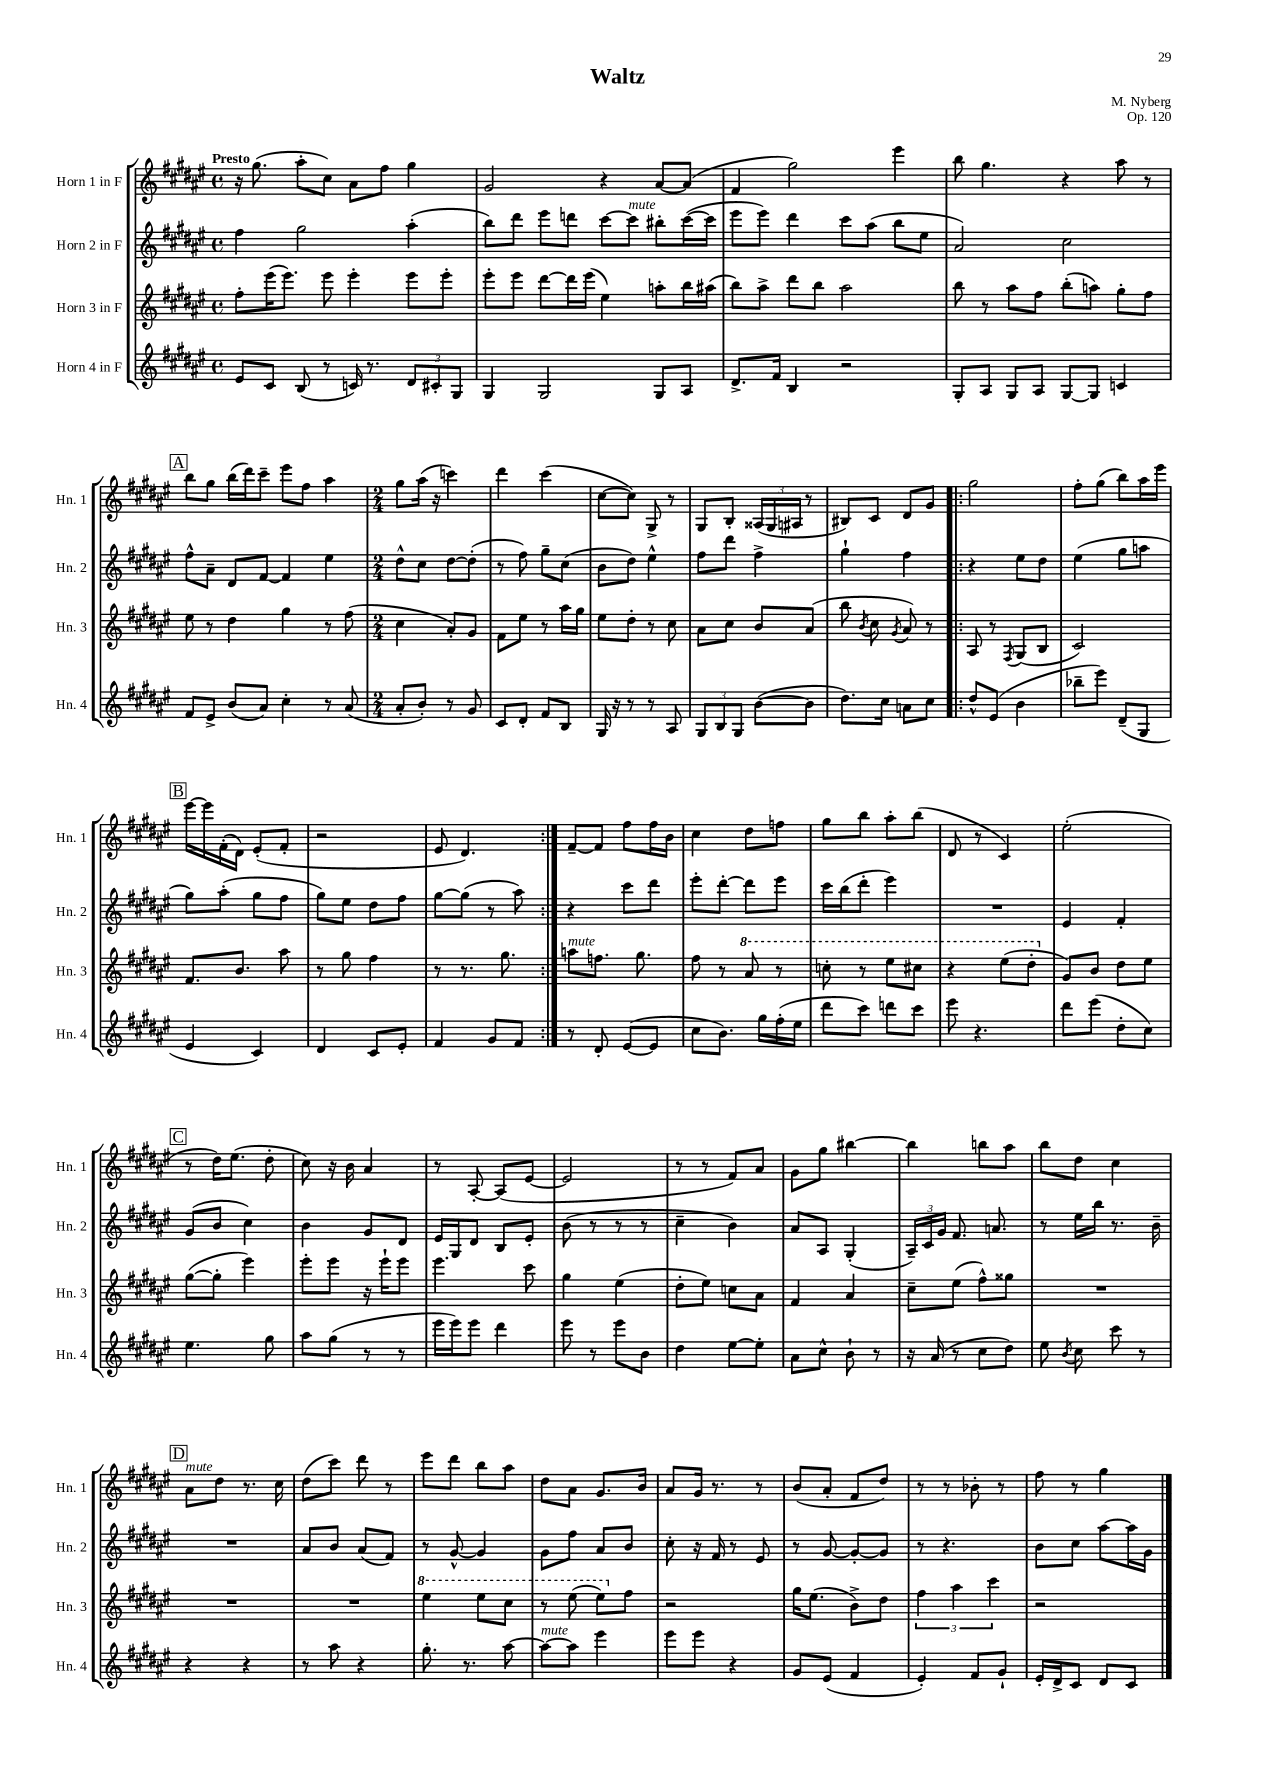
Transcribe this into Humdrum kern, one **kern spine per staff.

**kern	**kern	**kern	**kern
*part4	*part3	*part2	*part1
*staff4	*staff3	*staff2	*staff1
*I"Horn 4 in F	*I"Horn 3 in F	*I"Horn 2 in F	*I"Horn 1 in F
*I'Hn. 4	*I'Hn. 3	*I'Hn. 2	*I'Hn. 1
*clefG2	*clefG2	*clefG2	*clefG2
*k[f#c#g#d#a#e#]	*k[f#c#g#d#a#e#]	*k[f#c#g#d#a#e#]	*k[f#c#g#d#a#e#]
*M4/4	*M4/4	*M4/4	*M4/4
*met(c)	*met(c)	*met(c)	*met(c)
=1	=1	=1	=1
!	!	!	!LO:TX:a:B:t=Presto
8e#/L	8ff#'\L	4ff#\	16r
.	.	.	(8.gg#\
8c#/J	(16eee#\K	.	.
.	8.eee#\J)	.	.
(8B/	.	2gg#\	8aa#'\L
8r	8eee#\	.	8cc#\J)
16cn/)	4eee#'\	.	8a#\L
8.r	.	.	.
.	.	.	8ff#\J
12d#/L	8eee#\L	(4aa#'\	4gg#\
12c#X'/	.	.	.
.	8eee#'\J	.	.
12G#/J	.	.	.
=2	=2	=2	=2
4G#/	8eee#'\L	8bb\L)	2g#/
.	8eee#\J	8ddd#\J	.
2G#/	[8ddd#\L	8eee#\L	.
.	16ddd#\L]	8dddn\J	.
.	(16eee#\JJ	.	.
.	4ee#\)	[8ccc#\L	4r
!	!	!LO:TX:a:i:t=mute	!
.	.	8ccc#\J]	.
8G#/L	8aan'\L	8bb#X'\L	[8a#/L
8A#/J	16bb\L	([16ccc#\L	(8a#/J]
.	(16aa#X\JJ	16ccc#\JJ]	.
=3	=3	=3	=3
8.d#^/L	8bb\L)	8eee#\L	4f#/
.	8aa#^\J	8eee#\J)	.
16f#/Jk	.	.	.
4B/	8ddd#\L	4ddd#\	2gg#\)
.	8bb\J	.	.
2r	2aa#\	8ccc#\L	.
.	.	(8aa#\J	.
.	.	8bb\L	4eee#\
.	.	8ee#\J	.
=4	=4	=4	=4
8G#'/L	8bb\	2a#/)	8bb\
8A#/J	8r	.	4.gg#\
8G#/L	8aa#\L	.	.
8A#/J	8ff#\J	.	.
[8G#/L	(8bb'\L	2cc#\	4r
8G#/J]	8aan\J)	.	.
4cn/	8gg#'\L	.	8aa#\
.	8ff#\J	.	8r
!!LO:LB:g=z
!!LO:REH:place=s1:t=A
=5	=5	=5	=5
8f#/L	8ee#\	8ff#^^\L	8bb\L
8e#^/J	8r	8a#~\J	8gg#\J
(8b/L	4dd#\	8d#/L	(16bb\LL
.	.	.	16ddd#\J)
8a#/J)	.	[8f#/J	8ccc#~\J
4cc#'\	4gg#\	4f#/]	8eee#\L
.	.	.	8ff#\J
8r	8r	4ee#\	4aa#\
(8a#/	(8ff#\	.	.
=6	=6	=6	=6
*M2/4	*M2/4	*M2/4	*M2/4
8a#'/L	4cc#\	8dd#^^\L	8gg#\L
8b'/J)	.	8cc#\J	(16aa#\Jk
.	.	.	16r
8r	8a#'/L)	[8dd#\L	4cccn\)
8g#/	8g#/J	(8dd#'\J]	.
=7	=7	=7	=7
8c#/L	8f#\L	8r	4ddd#\
8d#'/J	8ee#\J	8ff#\)	.
8f#/L	8r	8gg#~\L	(4ccc#\
8B/J	16aa#\LL	(8cc#\J	.
.	16gg#\JJ	.	.
=8	=8	=8	=8
16G#/	8ee#\L	8b\L	[8cc#\L
16r	.	.	.
8r	8dd#'\J	8dd#\J)	8cc#\J])
8r	8r	4ee#^^\	8G#^/
8A#/	8cc#\	.	8r
=9	=9	=9	=9
12G#/L	8a#\L	8ff#\L	8G#/L
12B/	.	.	.
.	8cc#\J	8ddd#\J	8B'/J
12G#/J	.	.	.
([8b\L	8b/L	4ff#^\	(24A##X/LL
.	.	.	24G#/
.	.	.	24A#X/JJ
8b\J]	(8a#/J	.	8r
=10	=10	=10	=10
8.dd#\L)	8bb\	4gg#`\	8B#X/L)
.	8qb/	.	.
.	8cc#\	.	8c#/J
16cc#\Jk	.	.	.
.	8qg#/	.	.
8an\L	8a#/)	4ff#\	8d#/L
8cc#\J	8r	.	8g#/J
=11!|:	=11!|:	=11!|:	=11!|:
8dd#^^/L	8A#/	4r	2gg#\
(8e#/J	8r	.	.
.	8qF#/	.	.
4b\	(8G#/L	8ee#\L	.
.	8B/J	8dd#\J	.
=12	=12	=12	=12
8bb-X~\L	2c#/)	(4ee#\	8ff#'\L
8eee#\J)	.	.	(8gg#\J
(8d#~/L	.	8gg#\L	8bb\L)
8G#/J	.	8aan\J	16aa#\L
.	.	.	16eee#\JJ
!!LO:LB:g=z
!!LO:REH:place=s1:t=B
=13	=13	=13	=13
4e#/	8.f#/L	8gg#\L)	[16eee#\LL
.	.	.	16eee#\]
.	.	(8aa#'\J	(16f#'\
.	8.b/J	.	16d#\JJ)
4c#/)	.	8gg#\L	(8e#'/L
.	8aa#\	8ff#\J	8f#'/J
=14	=14	=14	=14
4d#/	8r	8gg#\L)	2r
.	8gg#\	8ee#\J	.
8c#/L	4ff#\	8dd#\L	.
8e#'/J	.	8ff#\J	.
=15	=15	=15	=15
4f#/	8r	[8gg#\L	8e#/
.	8.r	(8gg#\J]	4.d#/)
8g#/L	.	8r	.
.	8.gg#\	.	.
8f#/J	.	8aa#\)	.
=16:|!	=16:|!	=16:|!	=16:|!
!	!LO:TX:a:i:t=mute	!	!
8r	8aan\L	4r	[8f#~/L
8d#'/	8.ffn\J	.	8f#/J]
([8e#/L	.	8ccc#\L	8ff#\L
.	8.gg#\	.	.
8e#/J]	.	8ddd#\J	16ff#\L
.	.	.	16b\JJ
=17	=17	=17	=17
8cc#\L	8ff#\	8eee#'\L	4cc#\
8.b\J)	8r	[8ddd#'\J	.
*	*8va	*	*
.	8aa#/	8ddd#\L]	8dd#\L
16gg#\LL	.	.	.
(16ff#'\	8r	8eee#\J	8ffn\J
16ee#\JJ	.	.	.
=18	=18	=18	=18
8ddd#\L	8cccn'\	16ccc#\LL	8gg#\L
.	.	(16bb\J	.
8ccc#\J)	8r	8ddd#'\J	8bb\J
8dddn\L	8eee#\L	4eee#\)	8aa#'\L
8ccc#\J	8ccc#X\J	.	(8bb\J
=19	=19	=19	=19
8eee#\	4r	2r	8d#/
4.r	.	.	8r
.	(8eee#\L	.	4c#/)
.	8ddd#'\J	.	.
=20	=20	=20	=20
*	*X8va	*	*
8ddd#\L	8g#/L)	4e#/	(2ee#'\
(8eee#\J	8b/J	.	.
8dd#'\L	8dd#\L	4f#'/	.
8cc#\J)	8ee#\J	.	.
!!LO:LB:g=z
!!LO:REH:place=s1:t=C
=21	=21	=21	=21
4.ee#\	([8gg#\L	(8g#/L	8r
.	8gg#'\J]	8b/J	16dd#\KL)
.	.	.	(8.ee#\J
.	4eee#\)	4cc#\)	.
8gg#\	.	.	8dd#'\
=22	=22	=22	=22
8aa#\L	8eee#'\L	4b\	8cc#\)
(8gg#\J	8eee#\J	.	16r
.	.	.	16b\
8r	16r	8g#/L	4a#/
.	16eee#`\KL	.	.
8r	8eee#\J	8d#/J	.
=23	=23	=23	=23
16eee#\LL	4.eee#\	16e#/LL	8r
16eee#\J)	.	16G#/J	.
8eee#\J	.	8d#/J	[8A#'/
4ddd#\	.	8B/L	(8A#/L]
.	8ccc#\	8e#'/J	[8e#/J
=24	=24	=24	=24
8eee#\	4gg#\	(8b\	2e#/]
8r	.	8r	.
8eee#\L	(4ee#\	8r	.
8b\J	.	8r	.
=25	=25	=25	=25
4dd#\	8dd#'\L	4cc#~\	8r
.	8ee#\J)	.	8r
[8ee#\L	8ccn\L	4b\)	8f#/L)
8ee#'\J]	8a#\J	.	8a#/J
=26	=26	=26	=26
8a#\L	4f#/	8a#/L	8g#\L
8cc#^^\J	.	8A#/J	8gg#\J
8b`\	4a#/	(4G#'/	[4bb#X\
8r	.	.	.
=27	=27	=27	=27
16r	8cc#~\L	24A#~/LL)	4bb#\]
.	.	24c#/	.
(16a#/	.	.	.
.	.	24g#/JJ	.
8r	(8ee#\J	8.f#/	.
8cc#\L	8ff#^^\L)	.	8bbn\L
.	.	8.an/	.
8dd#\J)	8gg##X\J	.	8aa#\J
=28	=28	=28	=28
8ee#\	2r	8r	8bb\L
8qb/	.	.	.
8cc#\	.	16ee#\LL	8dd#\J
.	.	16bb\JJ	.
8ccc#\	.	8.r	4cc#\
8r	.	.	.
.	.	16b~\	.
!!LO:LB:g=z
!!LO:REH:place=s1:t=D
=29	=29	=29	=29
!	!	!	!LO:TX:a:i:t=mute
4r	2r	2r	8a#\L
.	.	.	8dd#\J
4r	.	.	8.r
.	.	.	16cc#\
=30	=30	=30	=30
8r	2r	8a#/L	(8dd#\L
8aa#\	.	8b/J	8ccc#\J)
4r	.	(8a#/L	8ddd#\
.	.	8f#/J)	8r
=31	=31	=31	=31
*	*8va	*	*
8.gg#'\	4eee#\	8r	8eee#\L
.	.	[8g#^^/	8ddd#\J
8.r	.	.	.
.	8eee#\L	4g#/]	8bb\L
[8aa#\	8ccc#\J	.	8aa#\J
=32	=32	=32	=32
!LO:TX:a:i:t=mute	!	!	!
8aa#\L_	8r	8g#\L	8dd#\L
8aa#\J]	(8eee#\	8ff#\J	8a#\J
4eee#\	8eee#\L)	8a#/L	8.g#/L
*	*X8va	*	*
.	8ff#\J	8b/J	.
.	.	.	16b/Jk
=33	=33	=33	=33
8eee#\L	2r	8cc#'\	8a#/L
8eee#\J	.	16r	16g#/Jk
.	.	16f#/	8.r
4r	.	8r	.
.	.	8e#/	8r
=34	=34	=34	=34
8g#/L	16gg#\KL	8r	(8b/L
.	(8.ee#\J	.	.
(8e#/J	.	[8g#/	8a#'/J
4f#/	8b^\L)	8g#'/L_	8f#/L
.	8dd#\J	8g#/J]	8dd#/J)
=35	=35	=35	=35
4e#'/)	6ff#\	8r	8r
.	.	4.r	8r
.	6aa#\	.	.
8f#/L	.	.	8b-X'\
.	6ccc#\	.	.
8g#`/J	.	.	8r
=36	=36	=36	=36
16e#'/LL	2r	8b\L	8ff#\
16d#^/J	.	.	.
8c#/J	.	8cc#\J	8r
8d#/L	.	[8aa#\L	4gg#\
8c#/J	.	16aa#\L]	.
.	.	16g#\JJ	.
==	==	==	==
*-	*-	*-	*-
